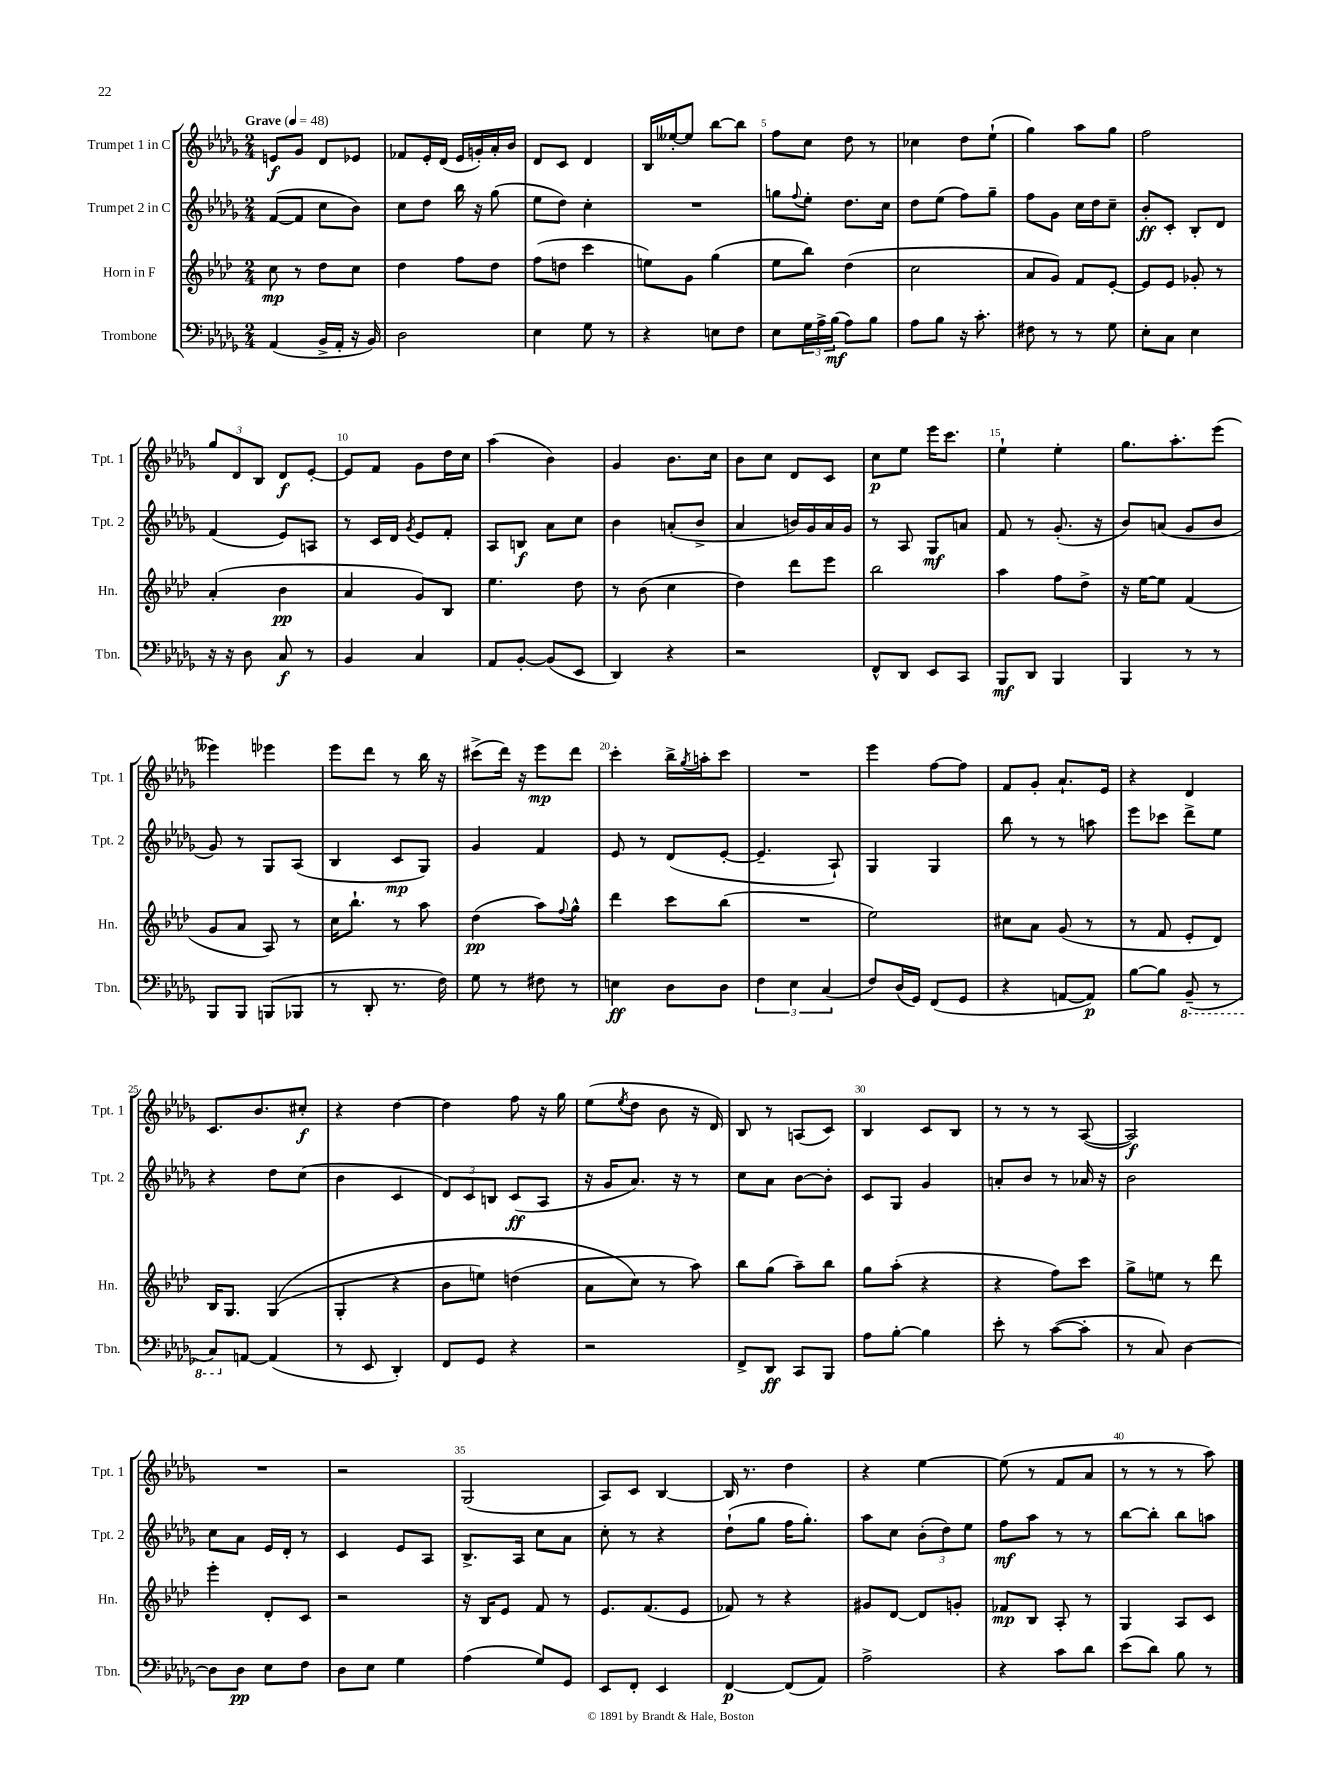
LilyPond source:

<<
\new StaffGroup <<
\new Staff = "s0" \with { instrumentName = "Trumpet 1 in C" shortInstrumentName = "Tpt. 1" } {
    \clef treble \key des \major \numericTimeSignature \time 2/4 \tempo "Grave" 4 = 48
    e'8\f ges'8 des'8 ees'8 |
    fes'8 ees'16-. des'16( ees'16 g'16-.) aes'16-. bes'16 |
    des'8 c'8 des'4 |
    bes16 eeses''16~-. eeses''8 bes''8~ bes''8 |
    f''8 c''8 des''8 r8 |
    ces''4 des''8 ees''8-!( |
    ges''4) aes''8 ges''8 |
    f''2 |
    \tuplet 3/2 { ges''8 des'8 bes8 } des'8\f ees'8~-. |
    ees'8 f'8 ges'8 des''16 c''16 |
    aes''4( bes'4) |
    ges'4 bes'8. c''16 |
    bes'8 c''8 des'8 c'8 |
    c''8\p ees''8 ees'''16 c'''8. |
    ees''4-! ees''4-. |
    ges''8. aes''8.-. ees'''8( |
    eeses'''4) ees'''4 |
    ees'''8 des'''8 r8 bes''16 r16 |
    cis'''8->( des'''16) r16 ees'''8\mp des'''8 |
    c'''4-. bes''16-> \acciaccatura { ges''8 } a''16-. c'''8 |
    R2 |
    ees'''4 f''8~ f''8 |
    f'8 ges'8-. aes'8.-! ees'16 |
    r4 des'4 |
    c'8. bes'8. cis''8-.\f |
    r4 des''4~ |
    des''4 f''8 r16 ges''16 |
    ees''8( \acciaccatura { ees''8 } des''8 bes'8 r16 des'16) |
    bes8 r8 a8( c'8) |
    bes4 c'8 bes8 |
    r8 r8 r8 aes8~( |
    aes2\f) |
    R2 |
    r2 |
    ges2( |
    aes8) c'8 bes4~ |
    bes16 r8. des''4 |
    r4 ees''4~ |
    ees''8( r8 f'8 aes'8 |
    r8 r8 r8 aes''8) \bar "|." |
}
\new Staff = "s1" \with { instrumentName = "Trumpet 2 in C" shortInstrumentName = "Tpt. 2" } {
    \clef treble \key des \major \numericTimeSignature \time 2/4
    f'8~( f'8 c''8 bes'8) |
    c''8 des''8 bes''16 r16 ges''8( |
    ees''8 des''8) c''4-. |
    R2 |
    g''8 \appoggiatura { f''8 } ees''8-. des''8. c''16 |
    des''8 ees''8( f''8) ges''8-- |
    f''8 ges'8 c''16 des''16 c''8-- |
    bes'8-.\ff c'8-. bes8-. des'8 |
    f'4( ees'8) a8 |
    r8 c'16 des'16 \acciaccatura { ges'8 } ees'8 f'8-. |
    aes8 b8\f aes'8 c''8 |
    bes'4 a'8-.( bes'8-> |
    aes'4 b'16) ges'16 aes'16 ges'16 |
    r8 aes8 ges8\mf a'8 |
    f'8 r8 ges'8.-.( r16 |
    bes'8) a'8( ges'8 bes'8 |
    ges'8) r8 ges8 aes8( |
    bes4 c'8\mp ges8) |
    ges'4 f'4 |
    ees'8 r8 des'8( ees'8~-. |
    ees'4.-- aes8-!) |
    ges4 ges4 |
    bes''8 r8 r8 a''8 |
    ees'''8 ces'''8 des'''8-> ees''8 |
    r4 des''8 c''8( |
    bes'4 c'4 |
    \tuplet 3/2 { des'8) c'8 b8 } c'8\ff( aes8 |
    r16 ges'16 aes'8.) r16 r8 |
    c''8 aes'8 bes'8~ bes'8-. |
    c'8 ges8 ges'4 |
    a'8-. bes'8 r8 aes'16 r16 |
    bes'2 |
    c''8 aes'8 ees'16 des'16-. r8 |
    c'4 ees'8 aes8 |
    bes8.-> aes16 c''8 aes'8 |
    c''8-. r8 r4 |
    des''8-!( ges''8 f''16 ges''8.-.) |
    aes''8 c''8 \tuplet 3/2 { bes'8-.( des''8) ees''8 } |
    f''8\mf aes''8 r8 r8 |
    bes''8~ bes''8-. bes''8 a''8 \bar "|." |
}
\new Staff = "s2" \with { instrumentName = "Horn in F" shortInstrumentName = "Hn." } {
    \clef treble \key aes \major \numericTimeSignature \time 2/4
    c''8\mp r8 des''8 c''8 |
    des''4 f''8 des''8 |
    f''8( d''8 c'''4 |
    e''8) g'8 g''4( |
    ees''8 bes''8) des''4( |
    c''2 |
    aes'8 g'8) f'8 ees'8~-. |
    ees'8 ees'8 ges'8-. r8 |
    aes'4-.( bes'4\pp |
    aes'4 g'8) bes8 |
    ees''4. des''8 |
    r8 bes'8( c''4 |
    des''4) des'''8 ees'''8 |
    bes''2 |
    aes''4 f''8 des''8-> |
    r16 ees''16~ ees''8 f'4( |
    g'8 aes'8 aes8) r8 |
    c''16 bes''8.-! r8 aes''8 |
    des''4\pp( aes''8) \appoggiatura { f''8 } g''8-^ |
    des'''4 c'''8 bes''8( |
    R2 |
    ees''2) |
    cis''8 aes'8 g'8( r8 |
    r8 f'8 ees'8-. des'8) |
    bes16 g8. g4(\( |
    g4-. r4 |
    bes'8 e''8) d''4( |
    aes'8 c''8\) r8 aes''8) |
    bes''8 g''8( aes''8--) bes''8 |
    g''8 aes''8-.( r4 |
    r4 f''8) c'''8 |
    g''8-> e''8 r8 des'''8 |
    ees'''4-. des'8-. c'8 |
    r2 |
    r16 bes16 ees'8 f'8 r8 |
    ees'8. f'8.( ees'8 |
    fes'8) r8 r4 |
    gis'8 des'8~ des'8 g'8-. |
    fes'8\mp bes8 aes8-. r8 |
    g4 aes8 c'8 \bar "|." |
}
\new Staff = "s3" \with { instrumentName = "Trombone" shortInstrumentName = "Tbn." } {
    \clef bass \key des \major \numericTimeSignature \time 2/4
    aes,4( bes,16-> aes,16-. r16 bes,16) |
    des2 |
    ees4 ges8 r8 |
    r4 e8 f8 |
    ees8 \tuplet 3/2 { ges16 aes16-> bes16\mf( } aes8) bes8 |
    aes8 bes8 r16 c'8.-. |
    fis8 r8 r8 ges8 |
    ees8-. c8 ees4 |
    r16 r16 des8 c8\f r8 |
    bes,4 c4 |
    aes,8 bes,8~-. bes,8( ees,8 |
    des,4) r4 |
    r2 |
    f,8-^ des,8 ees,8 c,8 |
    bes,,8\mf des,8 bes,,4 |
    bes,,4 r8 r8 |
    bes,,8 bes,,8 b,,8( bes,,8 |
    r8 des,8-. r8. f16) |
    ges8 r8 fis8 r8 |
    e4\ff des8 des8 |
    \tuplet 3/2 { f4 ees4 c4( } |
    f8) des16( ges,16) f,8( ges,8 |
    r4 a,8~ a,8\p) |
    bes8~ bes8 \ottava #-1 bes,,8--( r8 |
    c,8) \ottava #0 a,8~ a,4( |
    r8 ees,8 des,4-.) |
    f,8 ges,8 r4 |
    r2 |
    f,8-> des,8\ff c,8 bes,,8 |
    aes8 bes8~-. bes4 |
    ees'8-. r8 c'8~( c'8-. |
    r8 c8) des4~ |
    des8 des8\pp ees8 f8 |
    des8 ees8 ges4 |
    aes4( ges8) ges,8 |
    ees,8 f,8-. ees,4 |
    f,4~\p f,8( aes,8) |
    aes2-> |
    r4 c'8 des'8 |
    ees'8( des'8) bes8 r8 \bar "|." |
}
>>
>>
\layout { \context { \Score \override BarNumber.break-visibility = ##(#f #t #t) barNumberVisibility = #(every-nth-bar-number-visible 5) } }
